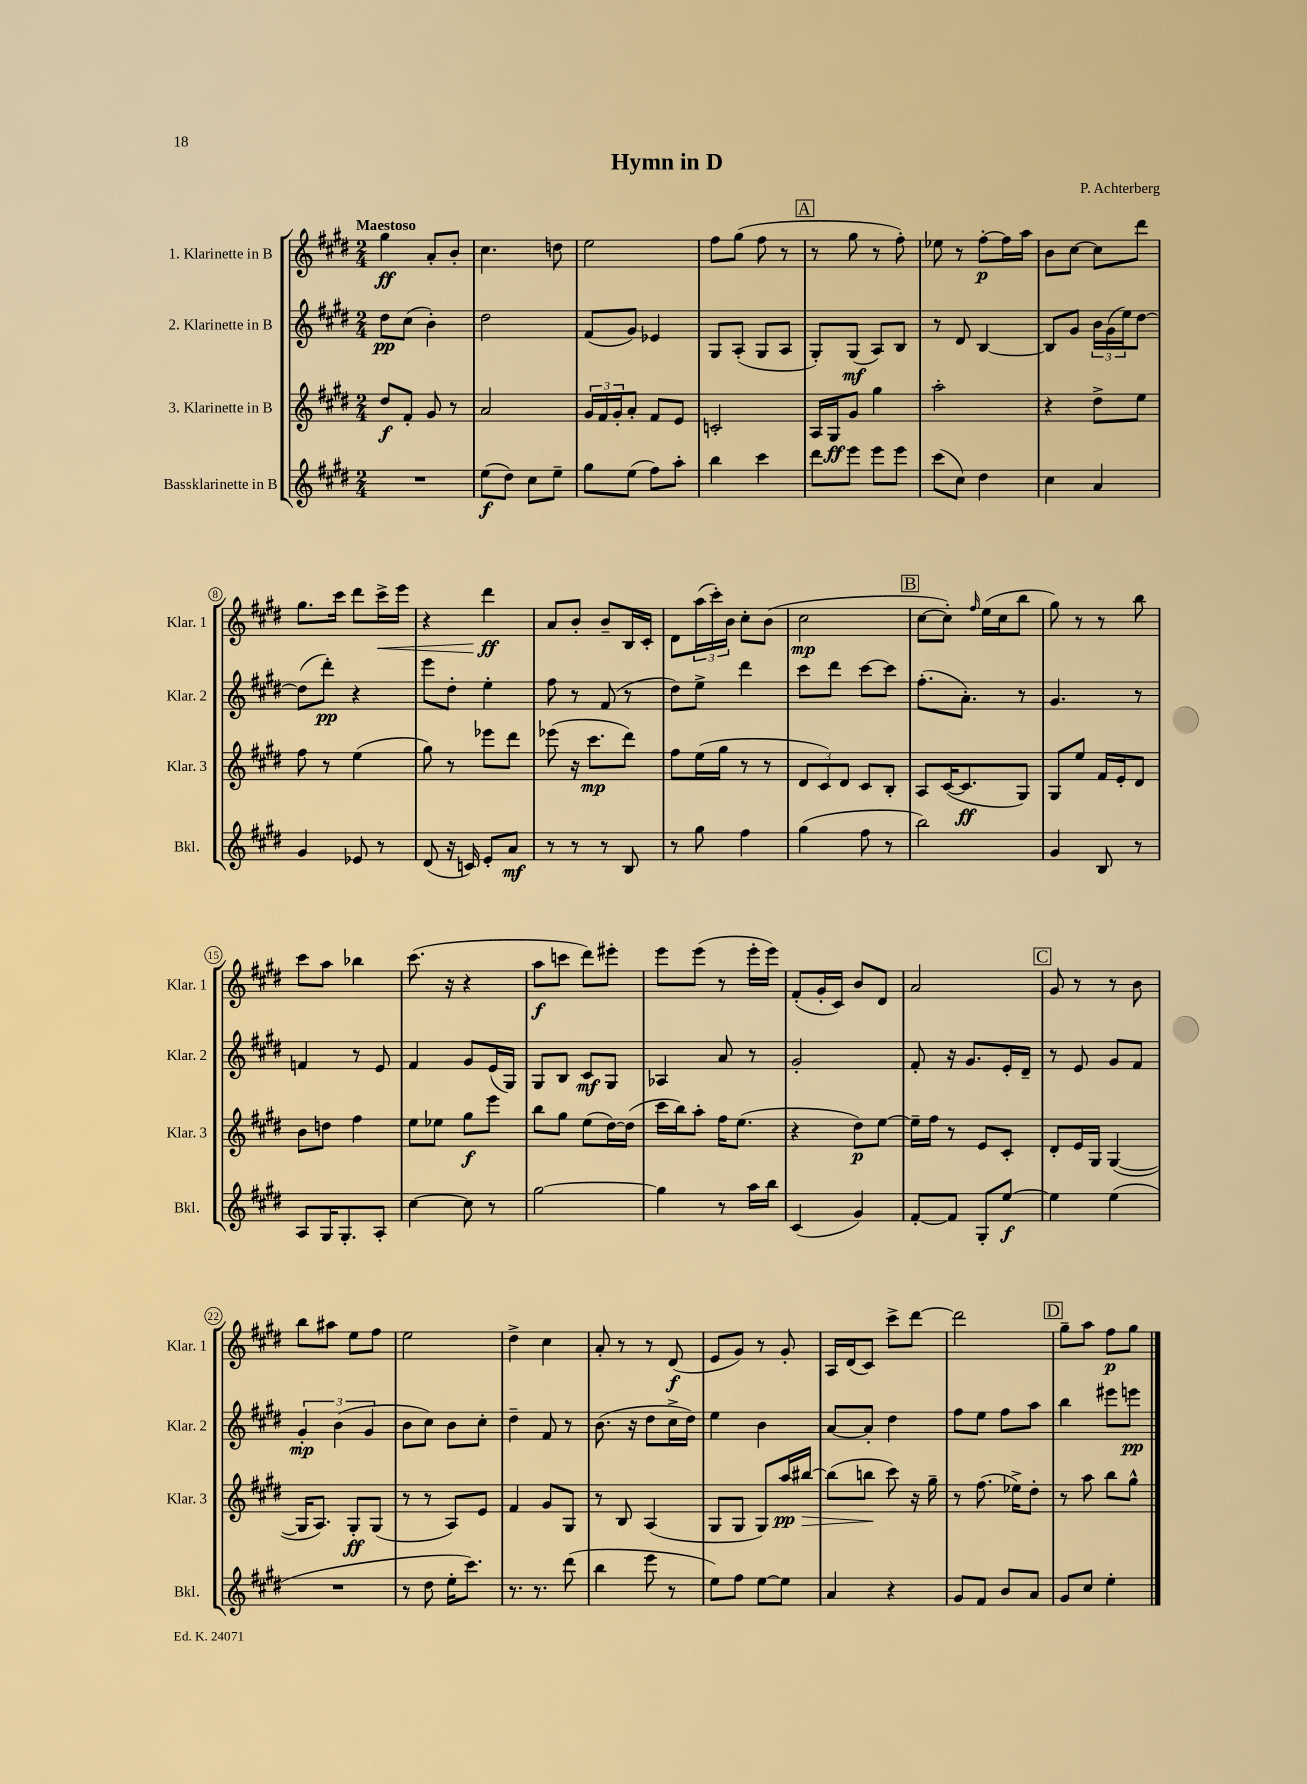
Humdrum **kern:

**kern	**dynam	**kern	**dynam	**kern	**dynam	**kern	**dynam
*part4	*part4	*part3	*part3	*part2	*part2	*part1	*part1
*staff4	*staff4	*staff3	*staff3	*staff2	*staff2	*staff1	*staff1
*I"Bassklarinette in B	*	*I"3. Klarinette in B	*	*I"2. Klarinette in B	*	*I"1. Klarinette in B	*
*I'Bkl.	*	*I'Klar. 3	*	*I'Klar. 2	*	*I'Klar. 1	*
*clefG2	*	*clefG2	*	*clefG2	*	*clefG2	*
*k[f#c#g#d#]	*	*k[f#c#g#d#]	*	*k[f#c#g#d#]	*	*k[f#c#g#d#]	*
*M2/4	*	*M2/4	*	*M2/4	*	*M2/4	*
=1	=1	=1	=1	=1	=1	=1	=1
!	!	!	!	!	!	!LO:TX:a:B:t=Maestoso	!
2r	.	8dd#/L	f	8dd#\L	pp	4gg#\	ff
.	.	8f#'/J	.	(8cc#\J	.	.	.
.	.	8g#/	.	4b'\)	.	8a'/L	.
.	.	8r	.	.	.	8b'/J	.
=2	=2	=2	=2	=2	=2	=2	=2
(8ee\L	f	2a/	.	2dd#\	.	4.cc#\	.
8dd#\J)	.	.	.	.	.	.	.
8cc#\L	.	.	.	.	.	.	.
8ee~\J	.	.	.	.	.	8ddn\	.
=3	=3	=3	=3	=3	=3	=3	=3
8gg#\L	.	24g#/LL	.	(8f#/L	.	2ee\	.
.	.	24f#/	.	.	.	.	.
.	.	24g#'/J	.	.	.	.	.
(8ee\J	.	8a'/J	.	8g#/J)	.	.	.
8ff#\L)	.	8f#/L	.	4e-X/	.	.	.
8aa'\J	.	8e/J	.	.	.	.	.
=4	=4	=4	=4	=4	=4	=4	=4
4bb\	.	2cn'/	.	8G#/L	.	8ff#\L	.
.	.	.	.	(8A'/J	.	(8gg#\J	.
4ccc#\	.	.	.	8G#/L	.	8ff#\	.
.	.	.	.	8A/J	.	8r	.
!!LO:REH:place=s1:t=A
=5	=5	=5	=5	=5	=5	=5	=5
8ddd#\L	.	16A/LL	.	8G#'/L)	.	8r	.
.	.	16G#/J	ff	.	.	.	.
8eee\J	.	8g#/J	.	(8G#/J	mf	8gg#\	.
8eee\L	.	4gg#\	.	8A/L)	.	8r	.
8eee\J	.	.	.	8B/J	.	8ff#'\)	.
=6	=6	=6	=6	=6	=6	=6	=6
(8ccc#\L	.	2aa'\	.	8r	.	8ee-X\	.
8cc#\J)	.	.	.	8d#/	.	8r	.
4dd#\	.	.	.	[4B/	.	[8ff#'\L	p
.	.	.	.	.	.	16ff#\L]	.
.	.	.	.	.	.	16aa\JJ	.
=7	=7	=7	=7	=7	=7	=7	=7
4cc#\	.	4r	.	8B/L]	.	8b\L	.
.	.	.	.	8g#/J	.	[8cc#\J	.
4a/	.	8dd#^\L	.	24b\LL	.	8cc#\L]	.
.	.	.	.	(24g#\	.	.	.
.	.	.	.	24ee\J)	.	.	.
.	.	8ee\J	.	[8dd#\J	.	8ddd#\J	.
!!LO:LB:g=z
=8	=8	=8	=8	=8	=8	=8	=8
4g#/	.	8ff#\	.	(8dd#\L]	.	8.gg#\L	.
.	.	8r	.	8ddd#'\J)	pp	.	.
.	.	.	.	.	.	16ccc#\Jk	.
8e-X/	.	(4ee\	.	4r	.	8ddd#\L	.
!	!	!	!	!	!	!	!LO:HP:b
8r	.	.	.	.	.	16ccc#^\L	<
.	.	.	.	.	.	16eee\JJ	.
=9	=9	=9	=9	=9	=9	=9	=9
(8d#/	.	8gg#\)	.	8eee\L	.	4r	.
16r	.	8r	.	8dd#'\J	.	.	.
16cn/)	.	.	.	.	.	.	.
8e'/L	.	8eee-X\L	.	4ee'\	.	4ddd#\	ff
8a/J	mf	8ddd#\J	.	.	.	.	.
.	.	.	.	.	.	.	[
=10	=10	=10	=10	=10	=10	=10	=10
8r	.	(8eee-X\	.	8ff#\	.	8a/L	.
8r	.	16r	.	8r	.	8b'/J	.
.	.	8.ccc#\L	mp	.	.	.	.
8r	.	.	.	(8f#/	.	8b~/L	.
8B/	.	8ddd#\J)	.	8r	.	16B/L	.
.	.	.	.	.	.	16c#'/JJ	.
=11	=11	=11	=11	=11	=11	=11	=11
8r	.	8ff#\L	.	8dd#\L)	.	8d#\L	.
8gg#\	.	(16ee\L	.	8ee^\J	.	(24aa\L	.
.	.	.	.	.	.	24ccc#'\)	.
.	.	16gg#\JJ	.	.	.	.	.
.	.	.	.	.	.	24b\JJ	.
4ff#\	.	8r	.	4ddd#\	.	8cc#'\L	.
.	.	8r	.	.	.	(8b\J	.
=12	=12	=12	=12	=12	=12	=12	=12
(4gg#\	.	12d#/L	.	8ccc#\L	.	2cc#\	mp
.	.	12c#/)	.	.	.	.	.
.	.	.	.	8ddd#\J	.	.	.
.	.	12d#/J	.	.	.	.	.
8ff#\	.	8c#/L	.	[8ccc#\L	.	.	.
8r	.	8B'/J	.	8ccc#\J]	.	.	.
!!LO:REH:place=s1:t=B
=13	=13	=13	=13	=13	=13	=13	=13
2bb\)	.	8A/L	.	(8.ff#'\L	.	[8cc#\L	.
.	.	([16c#/K	.	.	.	8cc#'\J])	.
.	.	8.c#/]	ff	8.a'\J)	.	.	.
.	.	.	.	.	.	16qqff#/	.
.	.	.	.	.	.	(16ee\LL	.
.	.	.	.	.	.	16cc#\J	.
.	.	8G#/J)	.	8r	.	8bb\J	.
=14	=14	=14	=14	=14	=14	=14	=14
4g#/	.	8G#/L	.	4.g#/	.	8gg#\)	.
.	.	8ee/J	.	.	.	8r	.
8B/	.	16f#/LL	.	.	.	8r	.
.	.	16e'/J	.	.	.	.	.
8r	.	8d#/J	.	8r	.	8bb\	.
!!LO:LB:g=z
=15	=15	=15	=15	=15	=15	=15	=15
8A/L	.	8b\L	.	4fn/	.	8ccc#\L	.
16G#/K	.	8ddn\J	.	.	.	8aa\J	.
8.G#'/	.	.	.	.	.	.	.
.	.	4ff#\	.	8r	.	4bb-X\	.
8A'/J	.	.	.	8e/	.	.	.
=16	=16	=16	=16	=16	=16	=16	=16
[4cc#\	.	8ee\L	.	4f#/	.	(8.ccc#\	.
.	.	8ee-X\J	.	.	.	.	.
.	.	.	.	.	.	16r	.
8cc#\]	.	8gg#\L	f	8g#/L	.	4r	.
8r	.	8eee\J	.	(16e/L	.	.	.
.	.	.	.	16G#/JJ)	.	.	.
=17	=17	=17	=17	=17	=17	=17	=17
[2gg#\	.	8bb\L	.	8G#/L	.	8aa\L	f
.	.	8gg#\J	.	8B/J	.	8cccn\J	.
.	.	(8ee\L	.	8c#/L	mf	8ddd#\L)	.
.	.	[16dd#\L)	.	8G#/J	.	8eee#X'\J	.
.	.	(16dd#\JJ]	.	.	.	.	.
=18	=18	=18	=18	=18	=18	=18	=18
4gg#\]	.	16ccc#\LL	.	4A-X/	.	8eee\L	.
.	.	16bb\J)	.	.	.	.	.
.	.	8aa'\J	.	.	.	(8eee\J	.
8r	.	16ff#\KL	.	8a/	.	8r	.
.	.	(8.ee\J	.	.	.	.	.
16aa\LL	.	.	.	8r	.	16eee'\LL	.
16bb\JJ	.	.	.	.	.	16eee\JJ)	.
=19	=19	=19	=19	=19	=19	=19	=19
(4c#/	.	4r	.	2g#'/	.	(8f#'/L	.
.	.	.	.	.	.	16g#'/L	.
.	.	.	.	.	.	16c#/JJ)	.
4g#/)	.	8dd#\L)	p	.	.	8b/L	.
.	.	[8ee\J	.	.	.	8d#/J	.
=20	=20	=20	=20	=20	=20	=20	=20
[8f#'/L	.	16ee~\LL]	.	8f#'/	.	2a/	.
.	.	16ff#\JJ	.	.	.	.	.
8f#/J]	.	8r	.	16r	.	.	.
.	.	.	.	8.g#/L	.	.	.
8G#'/L	.	8e/L	.	.	.	.	.
[8ee/J	f	8c#'/J	.	16e'/L	.	.	.
.	.	.	.	16d#~/JJ	.	.	.
!!LO:REH:place=s1:t=C
=21	=21	=21	=21	=21	=21	=21	=21
4ee\]	.	8d#'/L	.	8r	.	8g#/	.
.	.	16e/L	.	8e/	.	8r	.
.	.	16G#/JJ	.	.	.	.	.
(4ee\	.	([4G#/	.	8g#/L	.	8r	.
.	.	.	.	8f#/J	.	8b\	.
!!LO:LB:g=z
=22	=22	=22	=22	=22	=22	=22	=22
2r	.	16G#/KL]	.	6g#'/	mp	8bb\L	.
.	.	8.A/J)	.	.	.	.	.
.	.	.	.	.	.	8aa#X\J	.
.	.	.	.	(6b\	.	.	.
.	.	8G#'/L	ff	.	.	8ee\L	.
.	.	.	.	6g#/	.	.	.
.	.	(8G#/J	.	.	.	8ff#\J	.
=23	=23	=23	=23	=23	=23	=23	=23
8r	.	8r	.	8b\L	.	2ee\	.
8dd#\	.	8r	.	8cc#\J)	.	.	.
16ee'\KL	.	8A/L)	.	8b\L	.	.	.
8.ccc#\J)	.	.	.	.	.	.	.
.	.	8e/J	.	8cc#'\J	.	.	.
=24	=24	=24	=24	=24	=24	=24	=24
8.r	.	4f#/	.	4dd#~\	.	4dd#^\	.
8.r	.	.	.	.	.	.	.
.	.	8g#/L	.	8f#/	.	4cc#\	.
(8ddd#\	.	8G#/J	.	8r	.	.	.
=25	=25	=25	=25	=25	=25	=25	=25
4bb\	.	8r	.	(8.b\	.	8a'/	.
.	.	8B/	.	.	.	8r	.
.	.	.	.	16r	.	.	.
8eee\	.	(4A/	.	8dd#\L	.	8r	.
8r	.	.	.	16cc#^\L	.	(8d#/	f
.	.	.	.	16dd#\JJ)	.	.	.
=26	=26	=26	=26	=26	=26	=26	=26
8ee\L)	.	8G#/L	.	4ee\	.	8e/L	.
8ff#\J	.	8G#/J	.	.	.	8g#/J)	.
[8ee\L	.	8G#/L)	.	4b\	.	8r	.
8ee\J]	.	16aa/L	pp	.	.	8g#'/	.
!	!	!	!LO:HP:b	!	!	!	!
.	.	[16bb#X/JJ	>	.	.	.	.
=27	=27	=27	=27	=27	=27	=27	=27
4a/	.	(8bb#\L]	.	[8a/L	.	16A/LL	.
.	.	.	.	.	.	(16d#/J	.
.	.	8bbn\J	.	8a'/J]	.	8c#/J)	.
4r	.	8ccc#\)	]	4dd#\	.	8ccc#^\L	.
.	.	16r	.	.	.	[8ddd#\J	.
.	.	16gg#~\	.	.	.	.	.
=28	=28	=28	=28	=28	=28	=28	=28
8g#/L	.	8r	.	8ff#\L	.	2ddd#\]	.
8f#/J	.	(8.ff#\	.	8ee\J	.	.	.
8b/L	.	.	.	8ff#\L	.	.	.
.	.	16ee-X^\KL)	.	.	.	.	.
8a/J	.	8dd#'\J	.	8aa\J	.	.	.
!!LO:REH:place=s1:t=D
=29	=29	=29	=29	=29	=29	=29	=29
8g#/L	.	8r	.	4bb\	.	8gg#~\L	.
8cc#/J	.	8aa\	.	.	.	8aa\J	.
4ee'\	.	8bb\L	.	8eee#X\L	.	8ff#\L	p
.	.	8gg#^^\J	.	8eeen\J	pp	8gg#\J	.
==	==	==	==	==	==	==	==
*-	*-	*-	*-	*-	*-	*-	*-
